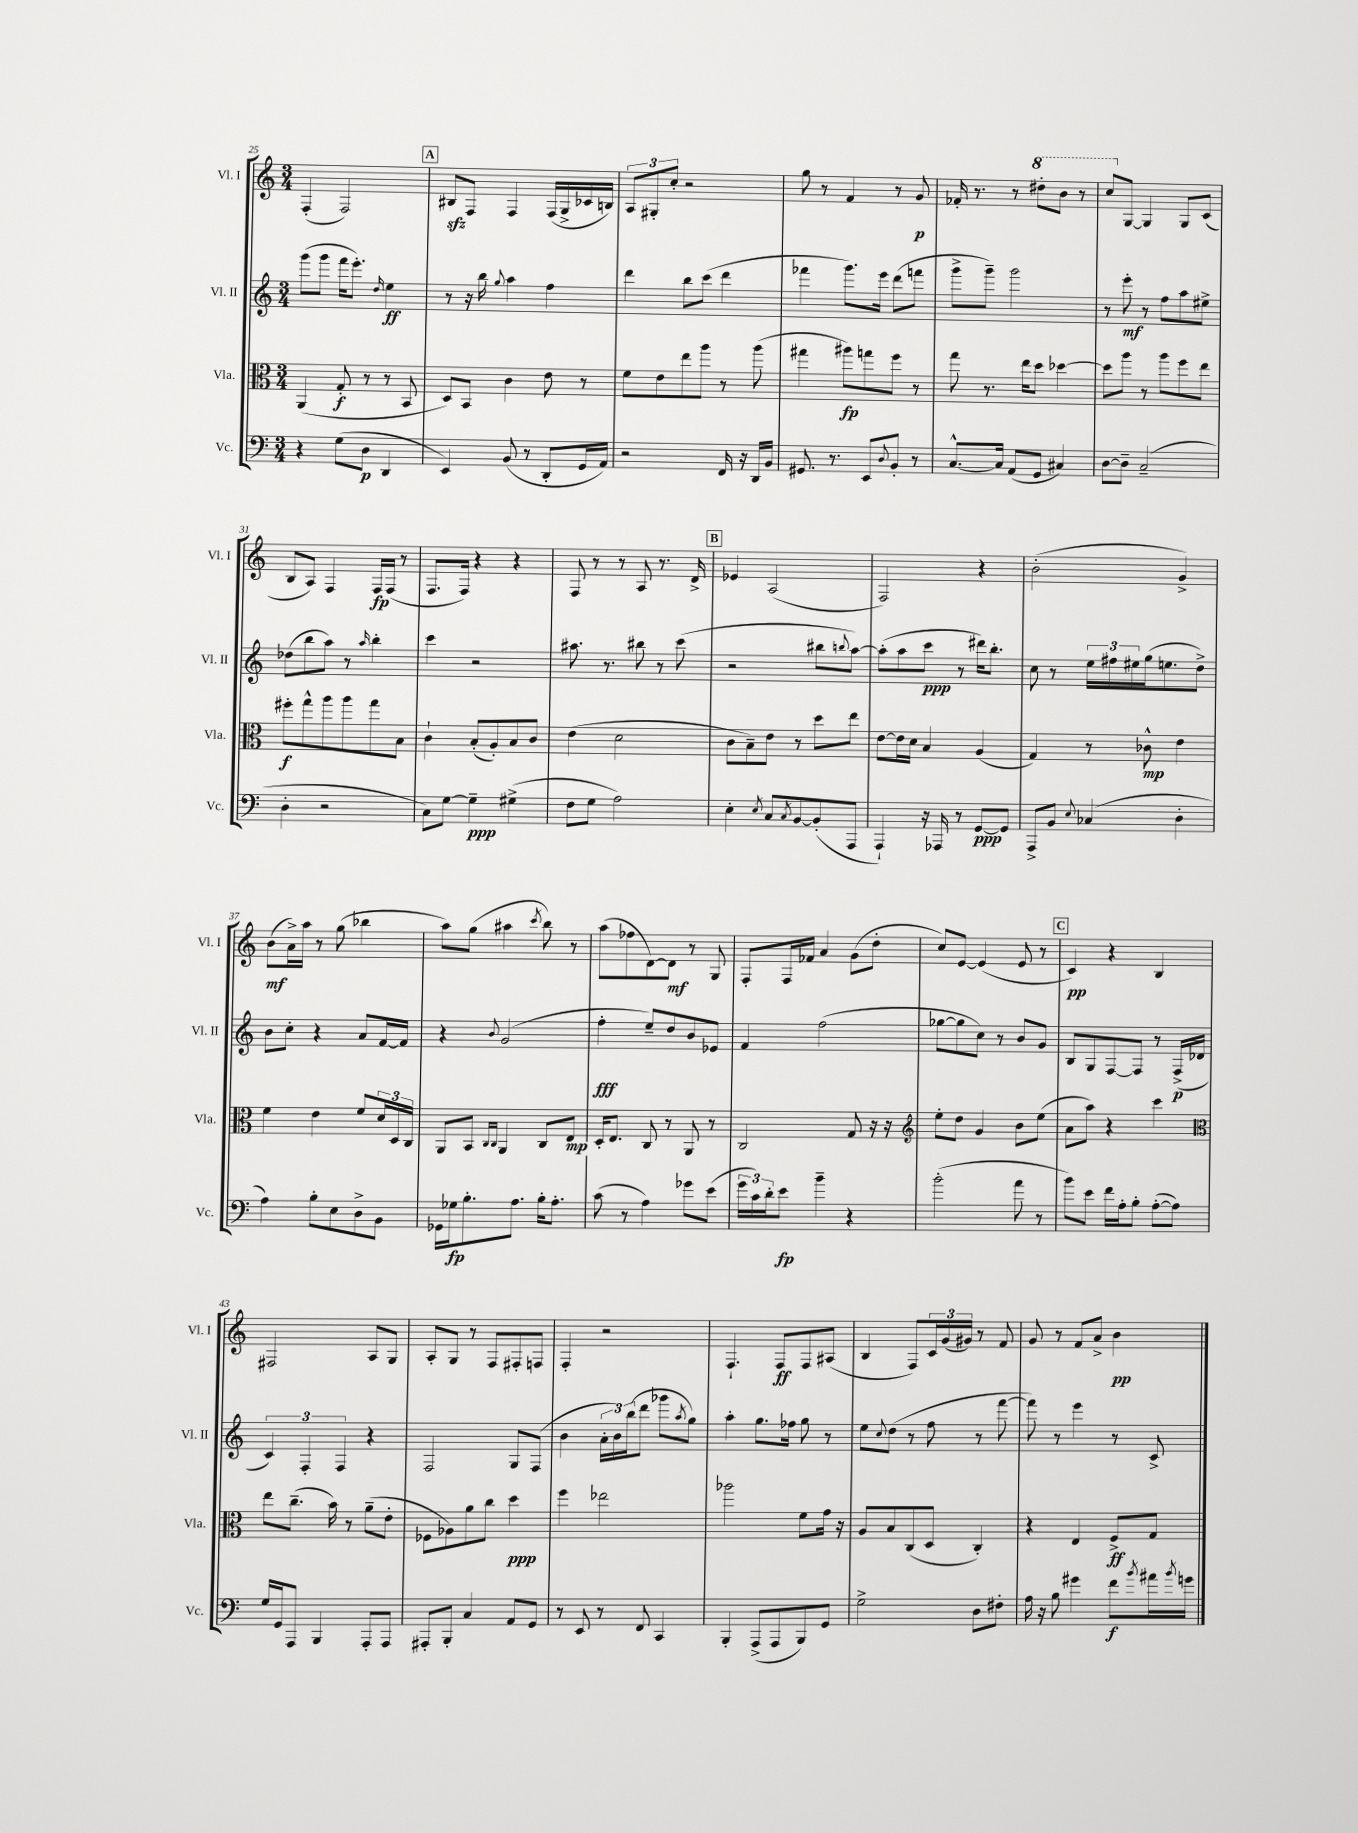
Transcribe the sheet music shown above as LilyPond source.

<<
\new StaffGroup <<
\new Staff = "s0" \with { instrumentName = "Vl. I" shortInstrumentName = "Vl. I" } {
    \clef treble \key c \major \numericTimeSignature \time 3/4
    f4-.( f2) |
    \mark \markup { \box "A" } bis8\sfz f8 f4 f16( g16-> ces'16 b16) |
    \tuplet 3/2 { a8 gis8-. c''8-. } r2 |
    g''8 r8 f'4 r8 g'8\p |
    fes'16-. r8. r8 \ottava #1 dis'''8-. b''8 r8 |
    c'''8 \ottava #0 g8~ g4 g8 c'8( |
    b8 a8) f4 f16\fp f16( r8 |
    f8. f16) r4 r4 |
    f8 r8 r8 a8 r8. d'16-> |
    \mark \markup { \box "B" } ees'4 a2( |
    f2) r4 |
    b'2-.( g'4->) |
    b'8\mf( a'16->) a''16 r8 g''8( bes''4 |
    a''8) g''8( ais''4 \acciaccatura { c'''8 } b''8) r8 |
    a''8( fes''8 d'8~) d'8\mf r8 g8 |
    f8-. f16 fes'16 a'4 g'8( d''8-. |
    c''8) e'8~ e'4( e'8 r8 |
    \mark \markup { \box "C" } c'4\pp) r4 b4 |
    fis2 a8 g8 |
    a8-. g8 r8 f8 fis8-. f8 |
    f4-. r2 |
    f4.-! f8\ff f8 ais8( |
    b4 f8) \tuplet 3/2 { c'16 g'16( gis'16) } r8 f'8 |
    g'8 r8 f'8 a'8-> b'4\pp \bar "|." |
}
\new Staff = "s1" \with { instrumentName = "Vl. II" shortInstrumentName = "Vl. II" } {
    \clef treble \key c \major \numericTimeSignature \time 3/4
    g'''8( g'''8 f'''16 e'''8.-.) \grace { d''16 } e''4\ff |
    \mark \markup { \box "A" } r8 r16 b''16 \appoggiatura { g''8 } a''4 f''4 |
    d'''4 b''8 c'''8( d'''4 |
    fes'''4 g'''8.) e'''16 d'''8( f'''8 |
    g'''8-> g'''8--) g'''2 |
    r8 e'''8-.\mf r8 f''8 a''8 eis''8-> |
    des''8( b''8 a''8) r8 \grace { a''16 } b''4-. |
    c'''4 r2 |
    ais''8. r8. bis''8 r8 c'''8( |
    \mark \markup { \box "B" } r2 bis''8 \appoggiatura { b''8 } a''8~) |
    a''8-.( a''8 c'''8\ppp r8 dis'''16) b''8.-. |
    c''8 r8 \tuplet 3/2 { e''16 fis''16 eis''16 } g''16( e''8. d''8->) |
    b'8 c''8-. r4 a'8 f'16~ f'16 |
    r4 \appoggiatura { b'8 } g'2( |
    f''4-.\fff e''8--) d''8 b'8 ees'8 |
    f'4 f''2( |
    ges''8~ ges''8 c''8) r8 b'8 g'8 |
    \mark \markup { \box "C" } b8 g8 f8~ f8 r8 f16->\p( des'16 |
    \tuplet 3/2 { c'4) f4-. f4 } r4 |
    f2 g8 f8( |
    b'4 \tuplet 3/2 { a'16-. b'16) b''16( } d'''8 ges'''8 \acciaccatura { a''8 } g''8) |
    a''4-. g''8. fes''16 g''8 r8 |
    e''8 \appoggiatura { c''8 } d''8( r8 f''8 r8 f'''8~ |
    f'''8) r8 e'''4 r8 c'8-> \bar "|." |
}
\new Staff = "s2" \with { instrumentName = "Vla." shortInstrumentName = "Vla." } {
    \clef alto \key c \major \numericTimeSignature \time 3/4
    a,4( g8-.\f r8 r8 b,8 |
    \mark \markup { \box "A" } d8) b,8 c'4 e'8 r8 |
    f'8 e'8 e''8 a''8 r8 a''8( |
    gis''4 ais''8\fp) g''8 f''8 r8 |
    g''8 r8. e''16 d''8 des''4~ |
    des''8 a''8 r8 a''8 f''8 e''8 |
    fis''8-.\f g''8-^ a''8 a''8 g''8 b8 |
    c'4-! b8-.( a8-.) b8 c'8 |
    e'4( d'2 |
    \mark \markup { \box "B" } c'8 b8--) e'8 r8 d''8 e''8 |
    e'8~ e'16 d'16 b4 a4( |
    g4) r8 ces'8-^\mp e'4 |
    f'4 e'4 f'8 \tuplet 3/2 { d'16 d16 c16 } |
    a,8 b,8 \grace { c16 c16 } a,4 c8 e8\mp |
    d16-. e8. c8 r8 a,8 r8 |
    c2 g8 r16 r16 |
    \clef treble e''8-. d''8 g'4 b'8 e''8( |
    \mark \markup { \box "C" } a'8 a''8) r4 c'''4 |
    \clef alto e''8 c''8.--( b'16) r8 a'8--( e'8-. |
    fes8 aes8) a'8 c''8 d''4\ppp |
    f''4 ees''2 |
    aes''2 f'8 g'16 r16 |
    a8 b8 c8( d8 c4-.) |
    r4 e4 f8->\ff g8 \bar "|." |
}
\new Staff = "s3" \with { instrumentName = "Vc." shortInstrumentName = "Vc." } {
    \clef bass \key c \major \numericTimeSignature \time 3/4
    r4 g8( d8\p d,4 |
    \mark \markup { \box "A" } e,4) b,8( r8 d,8-. g,16 a,16) |
    r2 f,16 r16 d,16 b,16 |
    gis,8. r8. e,8 \appoggiatura { d8 } b,8-. r8 |
    c8.~-^ c16 a,8( g,8 cis4) |
    d8~ d8-- c2--( |
    d4-. r2 |
    c8) g8~ g4--\ppp gis4->( |
    f8 g8 a2) |
    \mark \markup { \box "B" } e4-. \acciaccatura { e8 } c8 \acciaccatura { c8 } b,8~ b,8-.( a,,8 |
    a,,4-!) r16 aes,,16 r8 g,8~\ppp g,8 |
    a,,8-> b,8 \appoggiatura { e8 } ces4( d4-. |
    a4) b8-. e8 d8-> b,8 |
    ges,16 ges16\fp b8.-. a8. b16-. a8.-. |
    c'8( r8 a4) ges'8 e'8( |
    \tuplet 3/2 { g'16 c'16) d'16-. } e'8\fp b'4-- r4 |
    b'2-.( a'8 r8 |
    \mark \markup { \box "C" } b'8) e'8 f'16 a16-. b8-. a8~-.( a8) |
    g16 g,16 a,,8 b,,4 a,,8-. a,,8 |
    ais,,8-. b,,8-. c4 a,8 g,8 |
    r8 e,8 r8 f,8 c,4 |
    b,,4-. a,,8->( a,,8 b,,8) g,8 |
    g2-> d8 fis8-. |
    a16 r16 b8 gis'4 f'8\f \acciaccatura { b'8 } ais'16 \acciaccatura { b'8 } g'16 \bar "|." |
}
>>
>>
\layout { \context { \Score currentBarNumber = #25 } }
